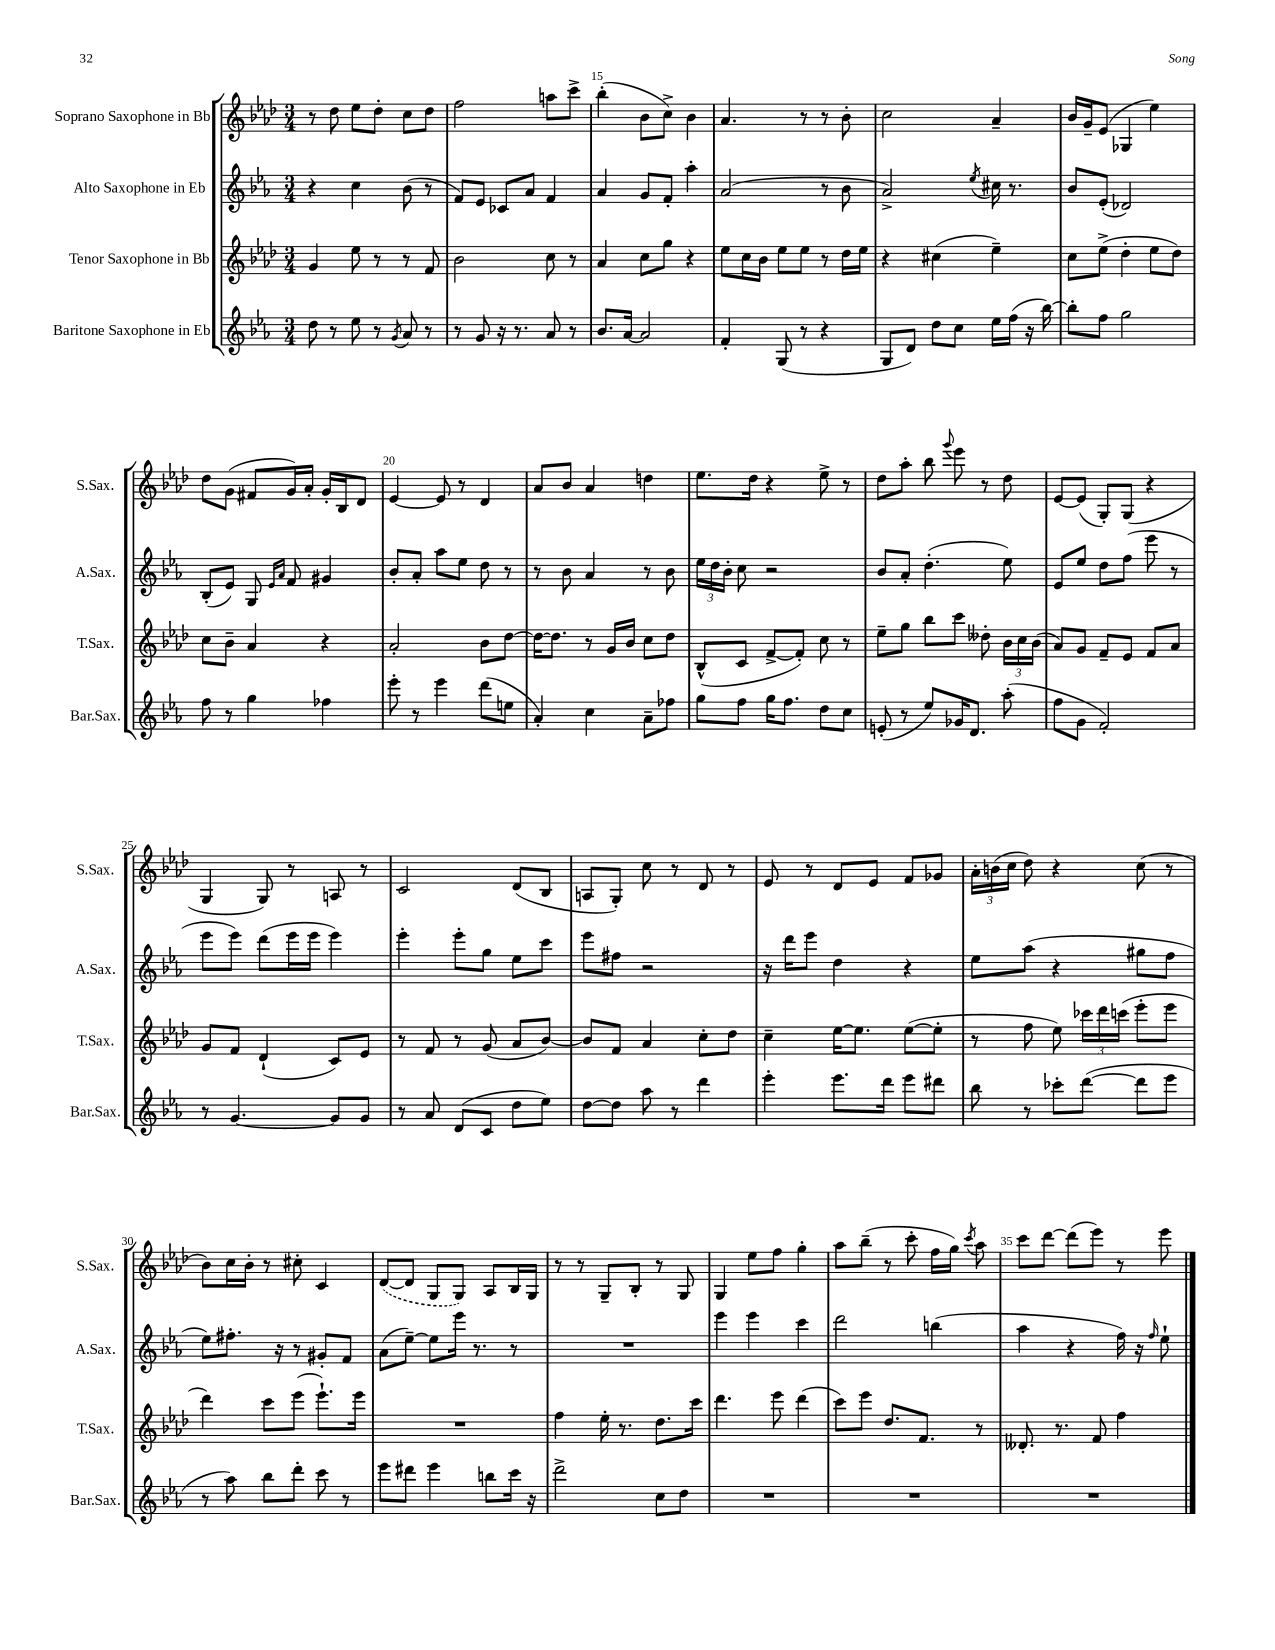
<<
\new StaffGroup <<
\new Staff = "s0" \with { instrumentName = "Soprano Saxophone in Bb" shortInstrumentName = "S.Sax." } {
    \clef treble \key aes \major \numericTimeSignature \time 3/4
    \autoBeamOff r8 des''8 ees''8[ des''8]-. c''8[ des''8] |
    f''2 a''8[ c'''8]-> |
    bes''4-.( bes'8[ c''8]->) bes'4 |
    aes'4. r8 r8 bes'8-. |
    c''2 aes'4-- |
    bes'16[ g'16-- ees'8]( ges4 ees''4) |
    des''8[ g'8]( fis'8[ g'16) aes'16]-. g'16[-. bes16 des'8] |
    ees'4~ ees'8 r8 des'4 |
    aes'8[ bes'8] aes'4 d''4 |
    ees''8.[ des''16] r4 ees''8-> r8 |
    des''8[ aes''8]-. bes''8 \appoggiatura { g'''8 } ees'''8 r8 des''8 |
    ees'8[~ ees'8]( g8[-.) g8]( r4 |
    g4 g8) r8 a8 r8 |
    c'2 des'8[( bes8] |
    a8[ g8]-.) c''8 r8 des'8 r8 |
    ees'8 r8 des'8[ ees'8] f'8[ ges'8] |
    \tuplet 3/2 { aes'16[-. b'16( c''16] } des''8) r4 c''8( r8 |
    bes'8[) c''16 bes'16]-. r8 cis''8-. c'4 |
    \once \slurDashed des'8[~( des'8] g8[ g8]) aes8[ bes16 g16] |
    r8 r8 g8[-- bes8]-. r8 g8 |
    g4 ees''8[ f''8] g''4-. |
    aes''8[ bes''8]--( r8 c'''8-. f''16[ g''16]) \acciaccatura { c'''8 } aes''8 |
    c'''8[ des'''8]~ des'''8[( ees'''8]) r8 ees'''8 \bar "|." |
}
\new Staff = "s1" \with { instrumentName = "Alto Saxophone in Eb" shortInstrumentName = "A.Sax." } {
    \clef treble \key ees \major \numericTimeSignature \time 3/4
    \autoBeamOff r4 c''4 bes'8( r8 |
    f'8[) ees'8] ces'8[ aes'8] f'4 |
    aes'4 g'8[ f'8]-. aes''4-. |
    aes'2( r8 bes'8 |
    aes'2->) \acciaccatura { ees''8 } cis''16 r8. |
    bes'8[ ees'8]-.( des'2) |
    bes8[-.( ees'8]) g8 \grace { ees'16[ aes'16] } f'8 gis'4 |
    bes'8[-. aes'8]-. aes''8[ ees''8] d''8 r8 |
    r8 bes'8 aes'4 r8 bes'8 |
    \tuplet 3/2 { ees''16[ d''16 bes'16]-. } c''8 r2 |
    bes'8[ aes'8]-. d''4.-.( ees''8) |
    ees'8[ ees''8] d''8[ f''8]( ees'''8 r8 |
    ees'''8[ ees'''8]) d'''8[( ees'''16 ees'''16] ees'''4) |
    ees'''4-. ees'''8[-. g''8] ees''8[ c'''8] |
    ees'''8[ fis''8] r2 |
    r16 d'''16[ ees'''8] d''4 r4 |
    ees''8[ aes''8]( r4 gis''8[ f''8] |
    ees''8[) fis''8.]-. r16 r8 gis'8[-. f'8] |
    aes'8[( ees''8]~--) ees''8[ ees'''16] r8. r8 |
    R2. |
    ees'''4 ees'''4 c'''4 |
    d'''2 b''4( |
    aes''4 r4 f''16) r16 \grace { f''16 } ees''8-! \bar "|." |
}
\new Staff = "s2" \with { instrumentName = "Tenor Saxophone in Bb" shortInstrumentName = "T.Sax." } {
    \clef treble \key aes \major \numericTimeSignature \time 3/4
    \autoBeamOff g'4 ees''8 r8 r8 f'8 |
    bes'2 c''8 r8 |
    aes'4 c''8[ g''8] r4 |
    ees''8[ c''16 bes'16] ees''8[ ees''8] r8 des''16[ ees''16] |
    r4 cis''4( ees''4--) |
    c''8[ ees''8]->( des''4-. ees''8[ des''8]) |
    c''8[ bes'8]-- aes'4 r4 |
    aes'2-. bes'8[ des''8]~ |
    des''16[~ des''8.] r8 g'16[ bes'16] c''8[ des''8] |
    bes8[-^( c'8] f'8[~-> f'8]-.) c''8 r8 |
    ees''8[-- g''8] bes''8[ c'''8] deses''8-. \tuplet 3/2 { bes'16[ c''16 bes'16]( } |
    aes'8[) g'8] f'8[-- ees'8] f'8[ aes'8] |
    g'8[ f'8] des'4-!( c'8[) ees'8] |
    r8 f'8 r8 g'8( aes'8[ bes'8]~) |
    bes'8[ f'8] aes'4 c''8[-. des''8] |
    c''4-- ees''16[~ ees''8.] ees''8[~( ees''8]-. |
    r8 f''8 ees''8) \tuplet 3/2 { ces'''16[ des'''16 c'''16]( } ees'''8[-. ees'''8] |
    des'''4) c'''8[ ees'''8]( ees'''8.[-!) ees'''16] |
    R2. |
    f''4 ees''16-. r8. des''8.[ c'''16] |
    des'''4. ees'''8 des'''4( |
    c'''8[) ees'''8] des''8.[ f'8.] r8 |
    deses'8.-. r8. f'8 f''4 \bar "|." |
}
\new Staff = "s3" \with { instrumentName = "Baritone Saxophone in Eb" shortInstrumentName = "Bar.Sax." } {
    \clef treble \key ees \major \numericTimeSignature \time 3/4
    \autoBeamOff d''8 r8 ees''8 r8 \acciaccatura { g'8 } aes'8 r8 |
    r8 g'8 r16 r8. aes'8 r8 |
    bes'8.[ aes'16]~ aes'2 |
    f'4-. g8( r8 r4 |
    g8[ d'8]) d''8[ c''8] ees''16[ f''16]( r16 bes''16~) |
    bes''8[-. f''8] g''2 |
    f''8 r8 g''4 fes''4 |
    ees'''8-. r8 ees'''4 d'''8[( e''8] |
    aes'4-.) c''4 aes'8[-- fes''8] |
    g''8[ f''8] g''16[ f''8.] d''8[ c''8] |
    e'8-.( r8 ees''8[) ges'16 d'8.] aes''8-.( |
    f''8[ g'8] f'2-.) |
    r8 g'4.~ g'8[ g'8] |
    r8 aes'8 d'8[( c'8] d''8[ ees''8]) |
    d''8[~ d''8] aes''8 r8 d'''4 |
    ees'''4-. ees'''8.[ d'''16] ees'''8[ dis'''8] |
    bes''8 r8 ces'''8[-. d'''8]~( d'''8[ ees'''8] |
    r8 aes''8) bes''8[ d'''8]-. c'''8 r8 |
    ees'''8[ dis'''8] ees'''4 b''8[ c'''16] r16 |
    d'''2-> c''8[ d''8] |
    R2. |
    R2. |
    R2. \bar "|." |
}
>>
>>
\layout { \context { \Score currentBarNumber = #13 \override BarNumber.break-visibility = ##(#f #t #t) barNumberVisibility = #(every-nth-bar-number-visible 5) } }
